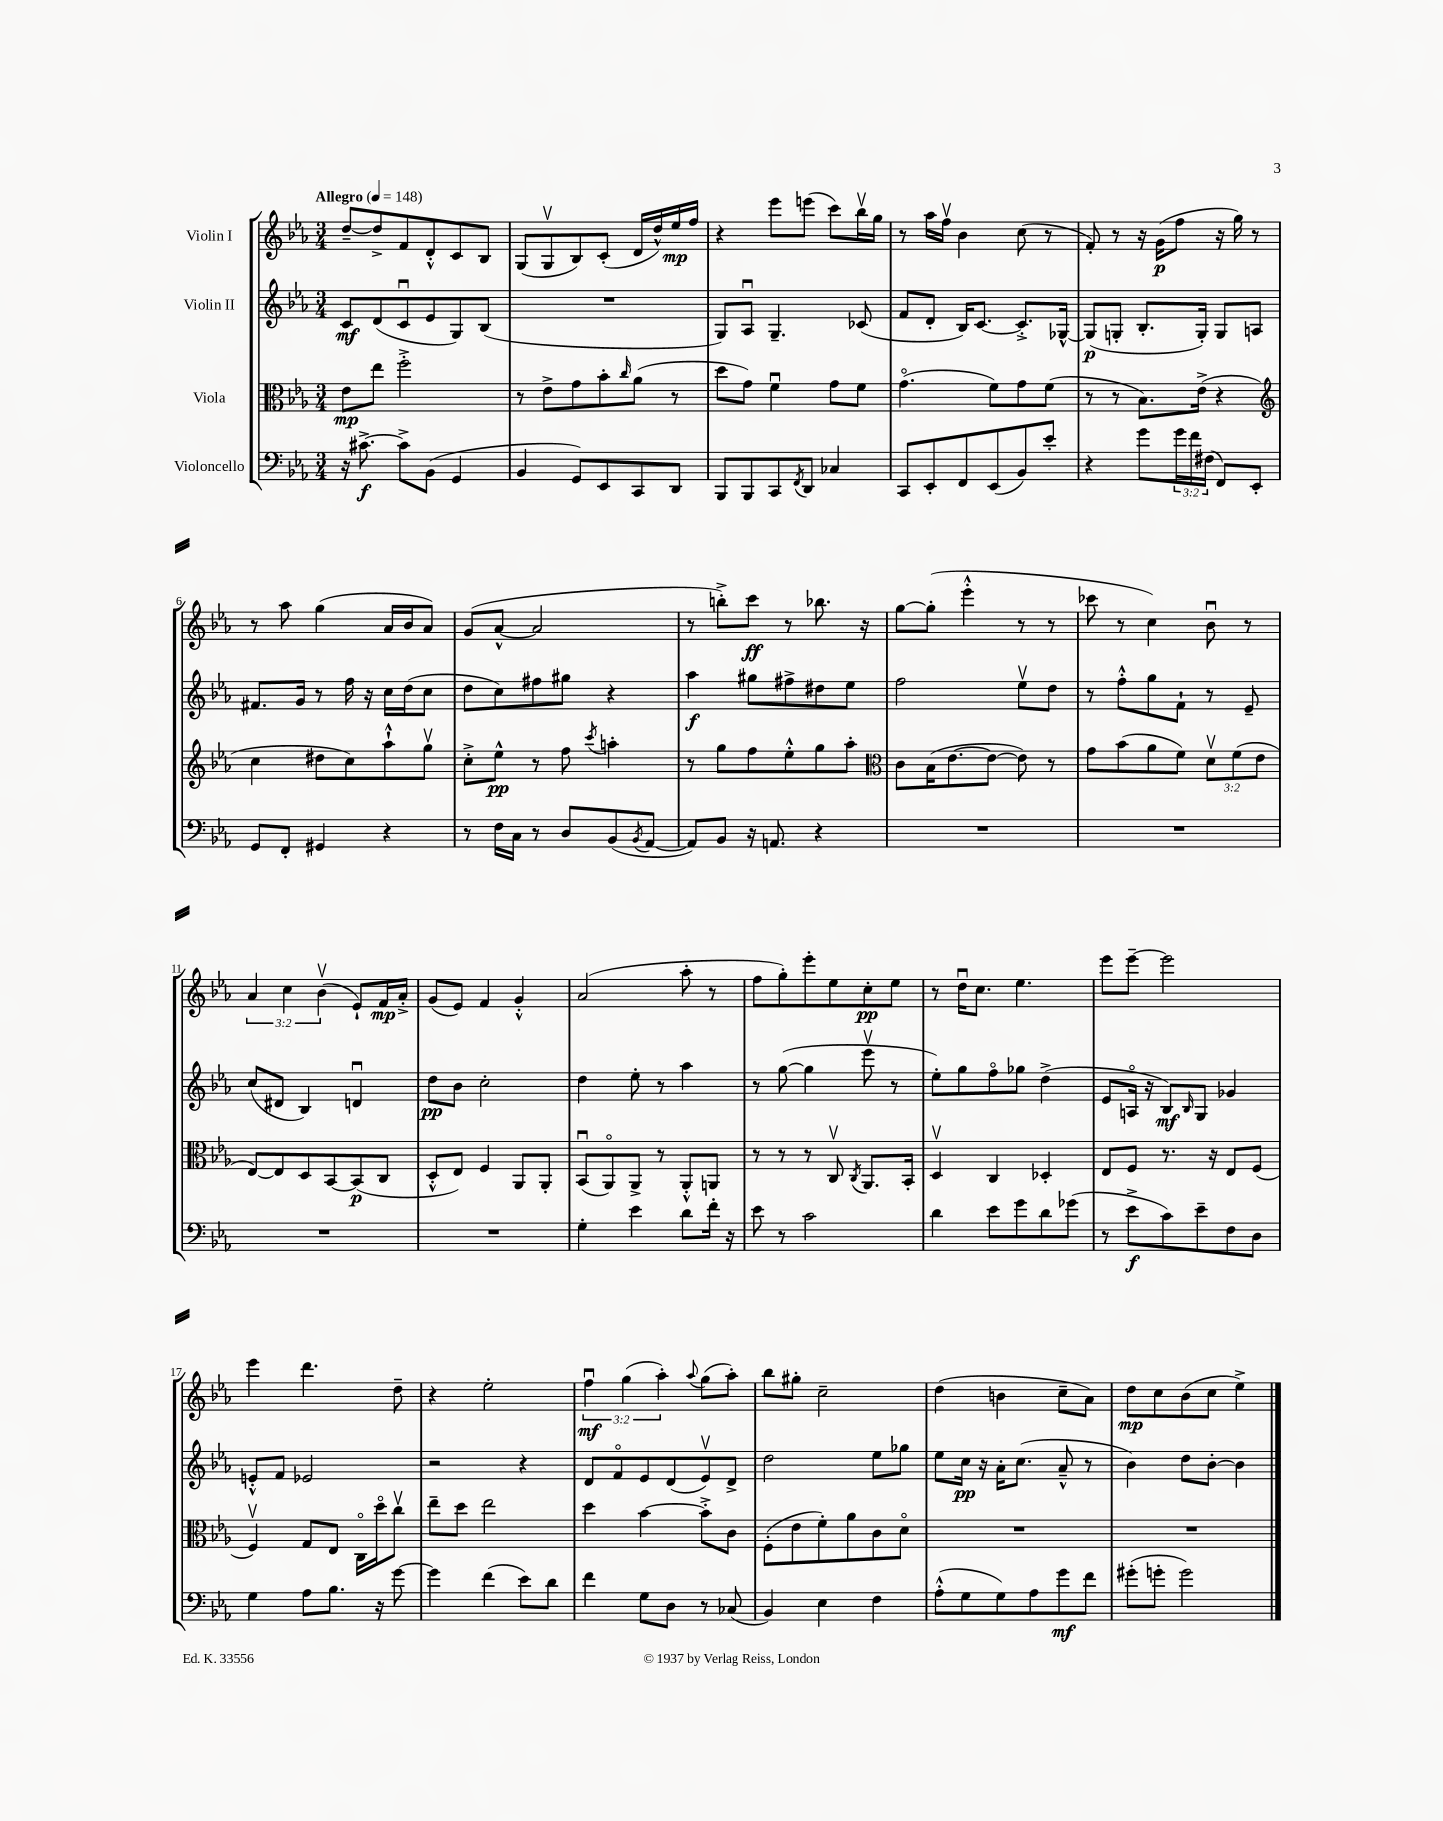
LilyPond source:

<<
\new StaffGroup <<
\new Staff = "s0" \with { instrumentName = "Violin I" } {
    \clef treble \key ees \major \numericTimeSignature \time 3/4 \override Staff.TupletNumber.text = #tuplet-number::calc-fraction-text \tempo "Allegro" 4 = 148
    d''8~-- d''8-> f'8 d'8-.-^ c'8 bes8 |
    g8( g8\upbow bes8) c'8-.( d'16 d''16-^) ees''16\mp f''16 |
    r4 ees'''8 e'''8( c'''8) bes''16\upbow g''16 |
    r8 aes''16 f''16\upbow bes'4 c''8( r8 |
    f'8-.) r8 r16 g'16\p( f''8 r16 g''16) r8 |
    r8 aes''8 g''4( aes'16 bes'16 aes'8) |
    g'8( aes'8~-^ aes'2 |
    r8 b''8-.->) c'''8\ff r8 bes''8. r16 |
    g''8~ g''8-.( ees'''4-.-^ r8 r8 |
    ces'''8 r8 c''4) bes'8\downbow r8 |
    \tuplet 3/2 { aes'4 c''4 bes'4\upbow( } ees'8-!) f'16\mp aes'16-.-> |
    g'8( ees'8) f'4 g'4-.-^ |
    aes'2( aes''8-. r8 |
    f''8 g''8-.) ees'''8-. ees''8 c''8-.\pp ees''8 |
    r8 d''16\downbow c''8. ees''4. |
    ees'''8 ees'''8~-- ees'''2 |
    ees'''4 d'''4. d''8-- |
    r4 ees''2-. |
    \tuplet 3/2 { f''4\downbow\mf g''4( aes''4-.) } \appoggiatura { aes''8 } g''8( aes''8-.) |
    bes''8 gis''8-. c''2-- |
    d''4( b'4 c''8-- aes'8) |
    d''8\mp c''8 bes'8( c''8 ees''4->) \bar "|." |
}
\new Staff = "s1" \with { instrumentName = "Violin II" } {
    \clef treble \key ees \major \numericTimeSignature \time 3/4
    c'8\mf d'8( c'8\downbow ees'8 g8) bes8( |
    R2. |
    g8) aes8\downbow g4.-- ces'8( |
    f'8 d'8-. bes16) c'8.~ c'8.-.-> ges16~-^ |
    ges8\p( g8-. bes8.-. g16-.) g8 a8 |
    fis'8. g'16 r8 f''16 r16 c''16 d''16( c''8 |
    d''8 c''8) fis''8 gis''8 r4 |
    aes''4\f gis''8 fis''8-> dis''8 ees''8 |
    f''2 ees''8\upbow d''8 |
    r8 f''8-.-^ g''8 f'8-! r8 ees'8-- |
    c''8( dis'8 bes4) d'4\downbow |
    d''8\pp bes'8 c''2-. |
    d''4 ees''8-. r8 aes''4 |
    r8 g''8~( g''4 ees'''8\upbow r8 |
    ees''8-.) g''8 f''8\flageolet ges''8 d''4->( |
    ees'8 a16\flageolet r16 bes8\mf) \grace { bes16 } g8 ges'4 |
    e'8-.-^ f'8 ees'2 |
    r2 r4 |
    d'8 f'8\flageolet ees'8 d'8( ees'8\upbow) d'8-> |
    d''2 ees''8 ges''8 |
    ees''8 c''16\pp r16 aes'16-. c''8.( aes'8---^ r8 |
    bes'4) d''8 bes'8~-. bes'4 \bar "|." |
}
\new Staff = "s2" \with { instrumentName = "Viola" } {
    \clef alto \key ees \major \numericTimeSignature \time 3/4 \override Staff.TupletNumber.text = #tuplet-number::calc-fraction-text
    ees'8\mp ees''8 f''2-.-> |
    r8 ees'8-> g'8 bes'8-. \grace { c''16 } aes'8( r8 |
    d''8 g'8) f'4\downbow g'8 f'8 |
    g'4.\flageolet( f'8) g'8 f'8( |
    r8 r8 bes8.) ees'16->( r4 |
    \clef treble c''4 dis''8 c''8) aes''8-!-^ g''8\upbow |
    c''8-.-> ees''8-^\pp r8 f''8 \acciaccatura { c'''8 } a''4-. |
    r8 g''8 f''8 ees''8-.-^ g''8 aes''8-. |
    \clef alto c'8 bes16( ees'8.~ ees'8~ ees'8) r8 |
    g'8 bes'8( aes'8 f'8) \tuplet 3/2 { d'8\upbow f'8( ees'8 } |
    ees8~) ees8 d8 bes,8~ bes,8\p( c8 |
    d8-.-^ ees8) f4 aes,8 aes,8-. |
    bes,8\downbow( aes,8\flageolet) aes,8-> r8 aes,8-.-^ a,8 |
    r8 r8 r8 c8\upbow \acciaccatura { c8 } aes,8. bes,16-. |
    d4\upbow c4 des4-. |
    ees8 f8 r8. r16 ees8 f8( |
    f4\upbow) g8 ees8 c16\flageolet d''16\flageolet c''8\upbow |
    ees''8-- d''8 ees''2 |
    d''4 bes'4~ bes'8-.-> c'8 |
    f8-.( ees'8 f'8-.) aes'8 c'8 d'8\flageolet |
    R2. |
    R2. \bar "|." |
}
\new Staff = "s3" \with { instrumentName = "Violoncello" } {
    \clef bass \key ees \major \numericTimeSignature \time 3/4 \override Staff.TupletNumber.text = #tuplet-number::calc-fraction-text
    r16 cis'8.~->\f cis'8-> bes,8( g,4 |
    bes,4 g,8) ees,8 c,8 d,8 |
    bes,,8 bes,,8 c,8 \acciaccatura { f,8 } d,8 ces4 |
    c,8 ees,8-. f,8 ees,8( bes,8) ees'8-. |
    r4 g'8 \tuplet 3/2 { g'16 f'16 fis16( } f,8) ees,8-. |
    g,8 f,8-. gis,4 r4 |
    r8 f16 c16 r8 d8 bes,8( \acciaccatura { bes,8 } aes,8~ |
    aes,8) bes,8 r16 a,8. r4 |
    R2. |
    R2. |
    R2. |
    R2. |
    g4-. ees'4 d'8 f'16-. r16 |
    ees'8 r8 c'2 |
    d'4 ees'8 g'8 d'8 ges'8( |
    r8 ees'8->\f c'8) ees'8-- f8 d8 |
    g4 aes8 bes8. r16 g'8~ |
    g'4 f'4( ees'8) d'8 |
    f'4 g8 d8 r8 ces8( |
    bes,4) ees4 f4 |
    aes8-.-^( g8 g8) aes8 g'8\mf f'8 |
    gis'8-.( g'8-. g'2) \bar "|." |
}
>>
>>
